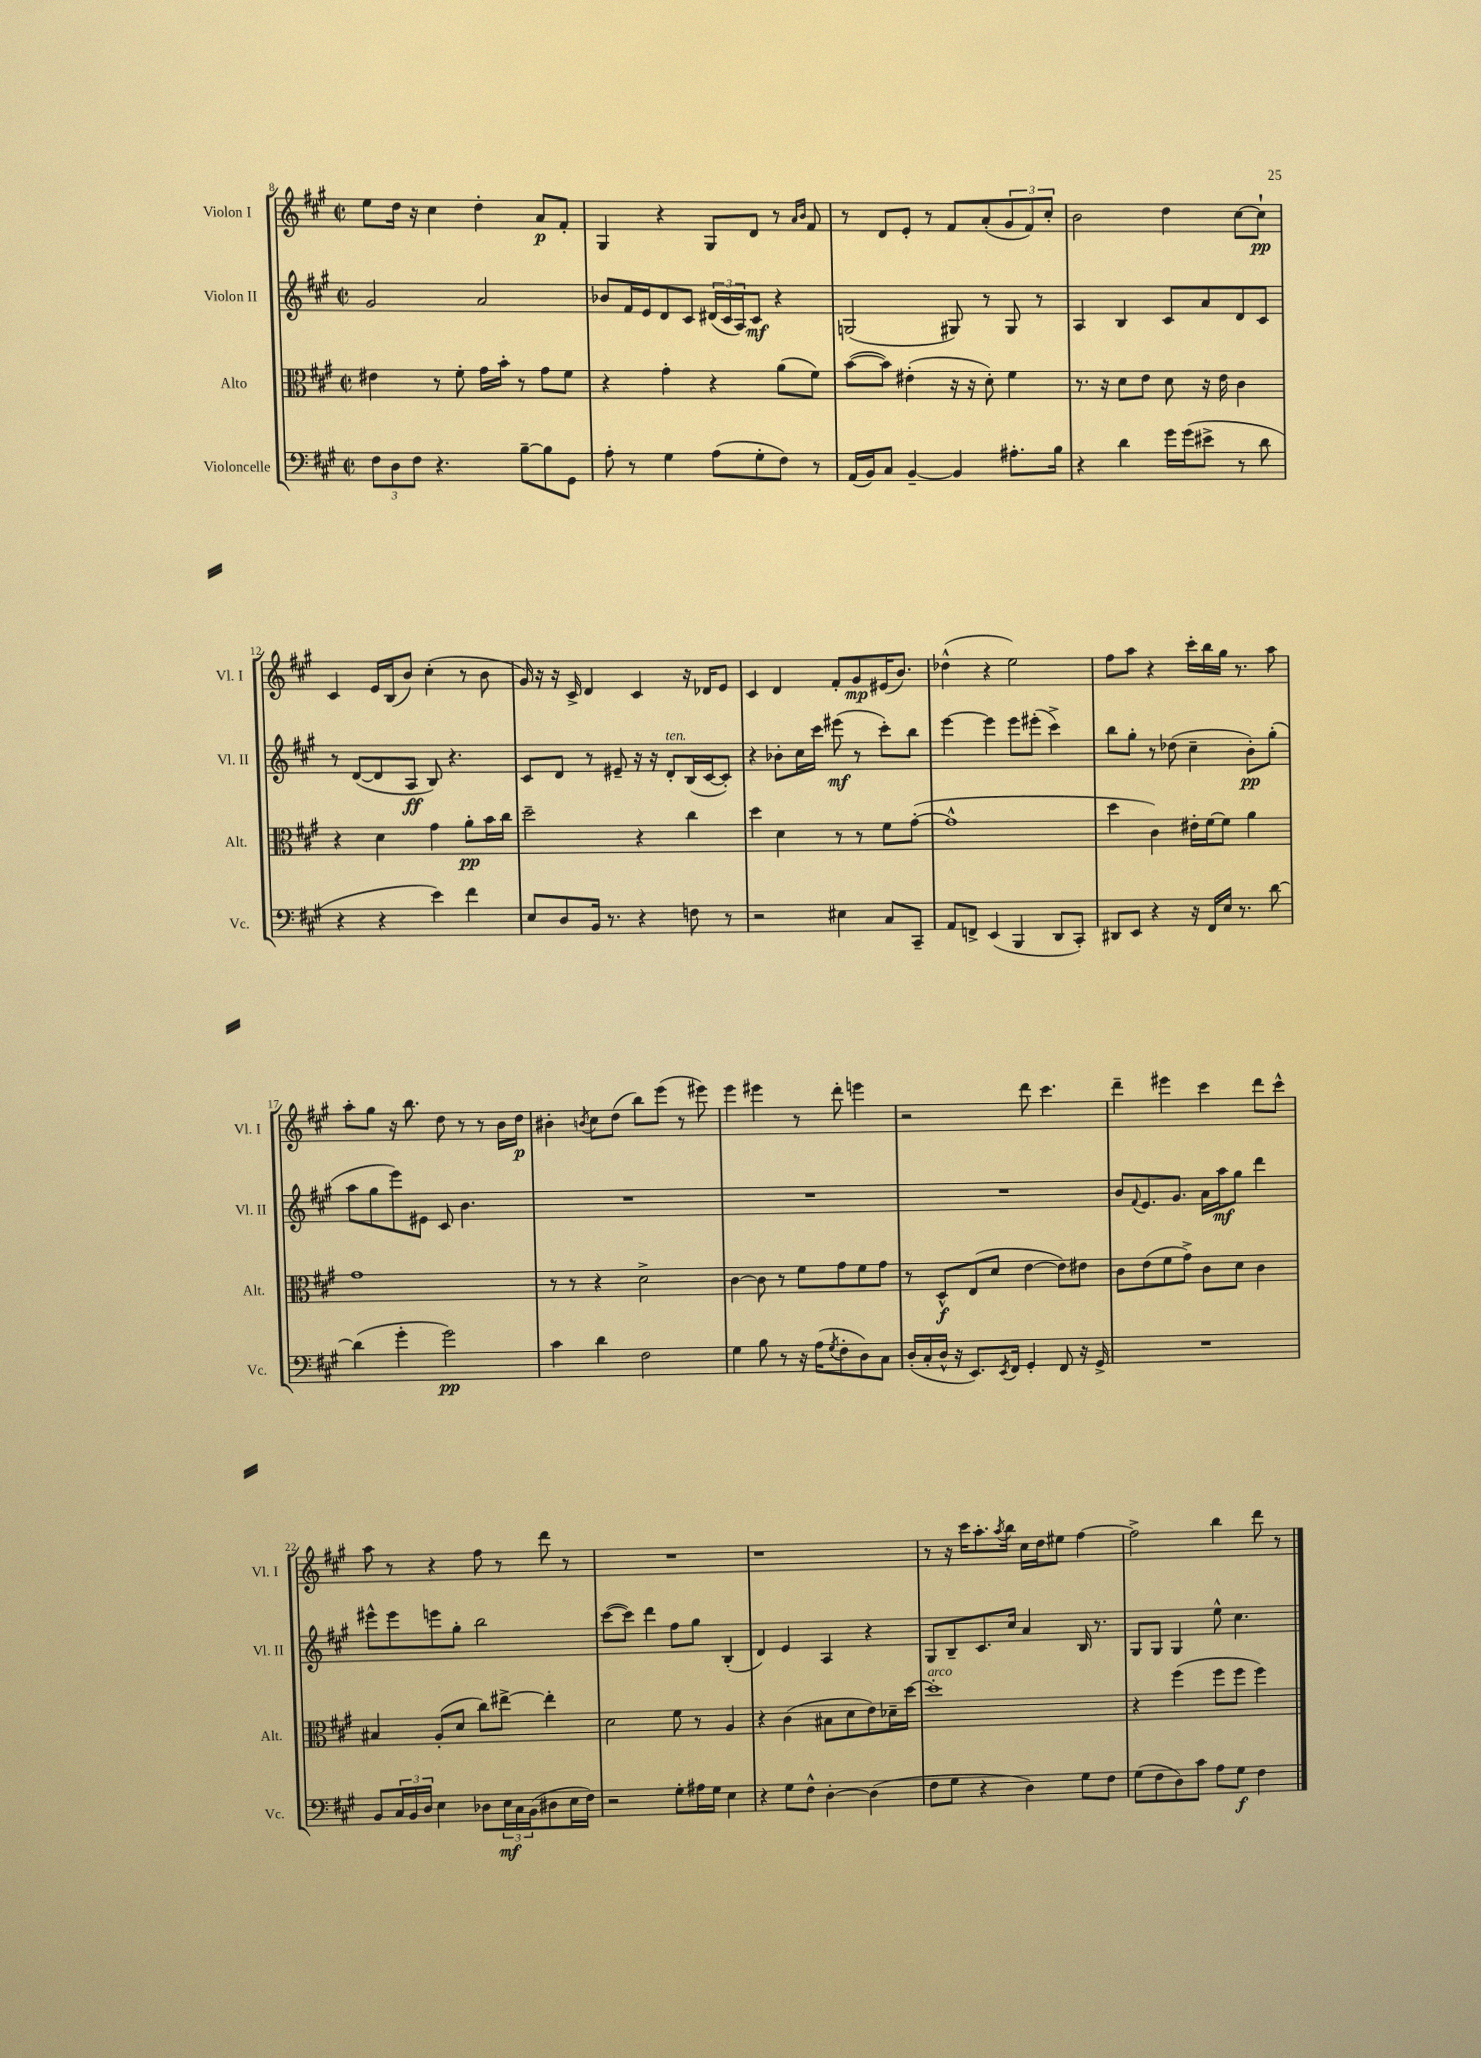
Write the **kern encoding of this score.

**kern	**kern	**kern	**kern
*staff4	*staff3	*staff2	*staff1
*clefF4	*clefC3	*clefG2	*clefG2
*k[f#c#g#]	*k[f#c#g#]	*k[f#c#g#]	*k[f#c#g#]
*M2/2	*M2/2	*M2/2	*M2/2
*met(c|)	*met(c|)	*met(c|)	*met(c|)
12F#	4e#	2g#	8ee
12D	.	.	.
.	.	.	16dd
12F#	.	.	.
.	.	.	16r
4.r	8r	.	4cc#
.	8f#'	.	.
.	16g#	2a	4dd'
.	16b'	.	.
[8B~	8r	.	.
8B]	8g#	.	8a
8GG#	8f#	.	8f#'
=	=	=	=
8A'	4r	8b-	4G#
8r	.	16f#	.
.	.	16e	.
4G#	4g#'	8d	4r
.	.	8c#	.
(8A	4r	(24d#	8G#
.	.	24c#	.
.	.	24A)	.
8G#'	.	8c#	8d
8F#)	(8a	4r	8r
.	.	.	16qqa
.	.	.	16qqb
8r	8f#)	.	8f#
=	=	=	=
(16AA	([8b	(2G	8r
16BB)	.	.	.
8C#	8b])	.	8d
[4BB~	(4e#'	.	8e'
.	.	.	8r
4BB]	16r	8G#)	8f#
.	16r	.	.
.	8d')	8r	(8a'
8.A#'	4f#	8G#	12g#
.	.	.	12f#)
.	.	8r	.
.	.	.	12cc#'
16B	.	.	.
=	=	=	=
4r	8.r	4A	2b
.	16r	.	.
4d	8d	4B	.
.	8e	.	.
16g#	8d	8c#	4dd
(16g#	.	.	.
8e#^	16r	8a	.
.	16e	.	.
8r	4c#	8d	[8cc#
8d	.	8c#	8cc#`]
=	=	=	=
4r	4r	8r	4c#
.	.	([8d	.
4r	4d	8d]	16e
.	.	.	(16B
.	.	8A	8b)
4e)	4g#	8B)	(4cc#'
.	.	4.r	.
4f#	8a'	.	8r
.	16b	.	8b
.	16cc#	.	.
=	=	=	=
8E	2dd~	8c#	16g#)
.	.	.	16r
8D	.	8d	16r
.	.	.	16c#^
16BB	.	8r	4d
8.r	.	.	.
.	.	8e#~	.
4r	4r	16r	4c#
.	.	16r	.
.	.	8d'	.
8F	4cc#	(16B	16r
.	.	[16c#	16d-
8r	.	8c#'])	8e
=	=	=	=
2r	4dd	4r	4c#
.	4d	8b-'	4d
.	.	16cc#	.
.	.	16ccc#	.
4E#	8r	(8eee#	8f#'
.	8r	8r	8g#
8C#	8f#	8ccc#')	(16e#
.	.	.	8.b)
8CC#~	([8g#'	8bb	.
=	=	=	=
8AA	1g#^^]	[4eee	(4dd-^^
8FF^	.	.	.
(4EE	.	4eee]	4r
4BBB	.	8eee	2ee)
.	.	(8eee#'	.
8DD	.	4ccc#^)	.
8CC#')	.	.	.
=	=	=	=
8DD#	4dd	8bb	8ff#
8EE	.	8gg#'	8aa
4r	4c#)	8r	4r
.	.	(8dd-	.
16r	16e#'	4cc#~	16ccc#'
16FF#	[16f#	.	16bb
16E	8f#]	.	16gg#
8.r	.	.	8.r
.	4a	8b')	.
[8d	.	(8gg#'	8aa
=	=	=	=
(4d]	1g#	8aa	8aa'
.	.	8gg#	8gg#
4g#'	.	8eee)	16r
.	.	.	8.bb
.	.	8e#	.
2g#)	.	8c#	8dd
.	.	4.b	8r
.	.	.	8r
.	.	.	16b
.	.	.	16dd
=	=	=	=
4c#	8r	1r	4b#'
.	8r	.	.
.	.	.	8qb
4d	4r	.	8cc#
.	.	.	(8dd
2F#	2d^	.	8bb)
.	.	.	(8eee
.	.	.	8r
.	.	.	8eee#)
=	=	=	=
4G#	[4c#	1r	4eee
8B	8c#]	.	4eee#
8r	8r	.	.
16r	8f#	.	8r
(16A	.	.	.
8qG#	.	.	.
8F#'	8g#	.	8ddd'
8D)	8f#	.	4eee
8C#	8g#	.	.
=	=	=	=
(16D'	8r	1r	2r
16C#'	.	.	.
16D^^	8D^^	.	.
16r	.	.	.
8.EE)	(8E	.	.
.	8d	.	.
8qEE	.	.	.
16FF#	.	.	.
4GG#'	[4e	.	8ddd
.	.	.	4.ccc#
8FF#	8e])	.	.
16r	8e#	.	.
16GG#^	.	.	.
=	=	=	=
1r	8c#	8b	4ddd~
.	.	8qqf#	.
.	(8e	8.e	.
.	8f#	.	4eee#
.	.	8.g#	.
.	8g#^)	.	.
.	8c#	16a	4ccc#
.	.	16aa	.
.	8d	8gg#	.
.	4c#	4ddd	8ddd
.	.	.	8ccc#^^
=	=	=	=
8BB	4B#	8eee#^^	8aa
24C#	.	8eee#	8r
24BB	.	.	.
24D	.	.	.
4E	(8A'	8eee	4r
.	8d	8gg#'	.
8D-	8cc#)	2bb	8ff#
24E	[8ee#^	.	8r
24C#	.	.	.
(24BB	.	.	.
8D#	4ee#']	.	8ddd
16E	.	.	8r
16F#)	.	.	.
=	=	=	=
2r	2d	([8ccc#	1r
.	.	8ccc#])	.
.	.	4ddd	.
8G#'	8f#	8ff#	.
16A#	8r	8gg#	.
16G#	.	.	.
4E	4A	(4B'	.
=	=	=	=
4r	4r	4d)	1r
8G#	(4c#	4e	.
8F#^^	.	.	.
[4D'	8B#	4A	.
.	8d	.	.
(4D]	8e)	4r	.
.	16d-~	.	.
.	[16dd	.	.
=	=	=	=
8F#	1dd']	8G#	8r
8G#	.	8B~	16r
.	.	.	16ccc#
4r	.	8.c#	8.aa'
.	.	.	8qaa
.	.	16cc#	16bb
4D)	.	4a	16cc#
.	.	.	16dd
.	.	.	8ee#
8G#	.	16B	[4ff#
.	.	8.r	.
8F#	.	.	.
=	=	=	=
(8G#	4r	8G#	2ff#^]
8F#	.	8G#	.
8D)	(4ff#	4G#	.
8c#	.	.	.
8A	8ff#	8ee^^	4bb
8G#	8ff#	4.cc#	.
4F#	4ff#)	.	8ddd
.	.	.	8r
==	==	==	==
*-	*-	*-	*-
